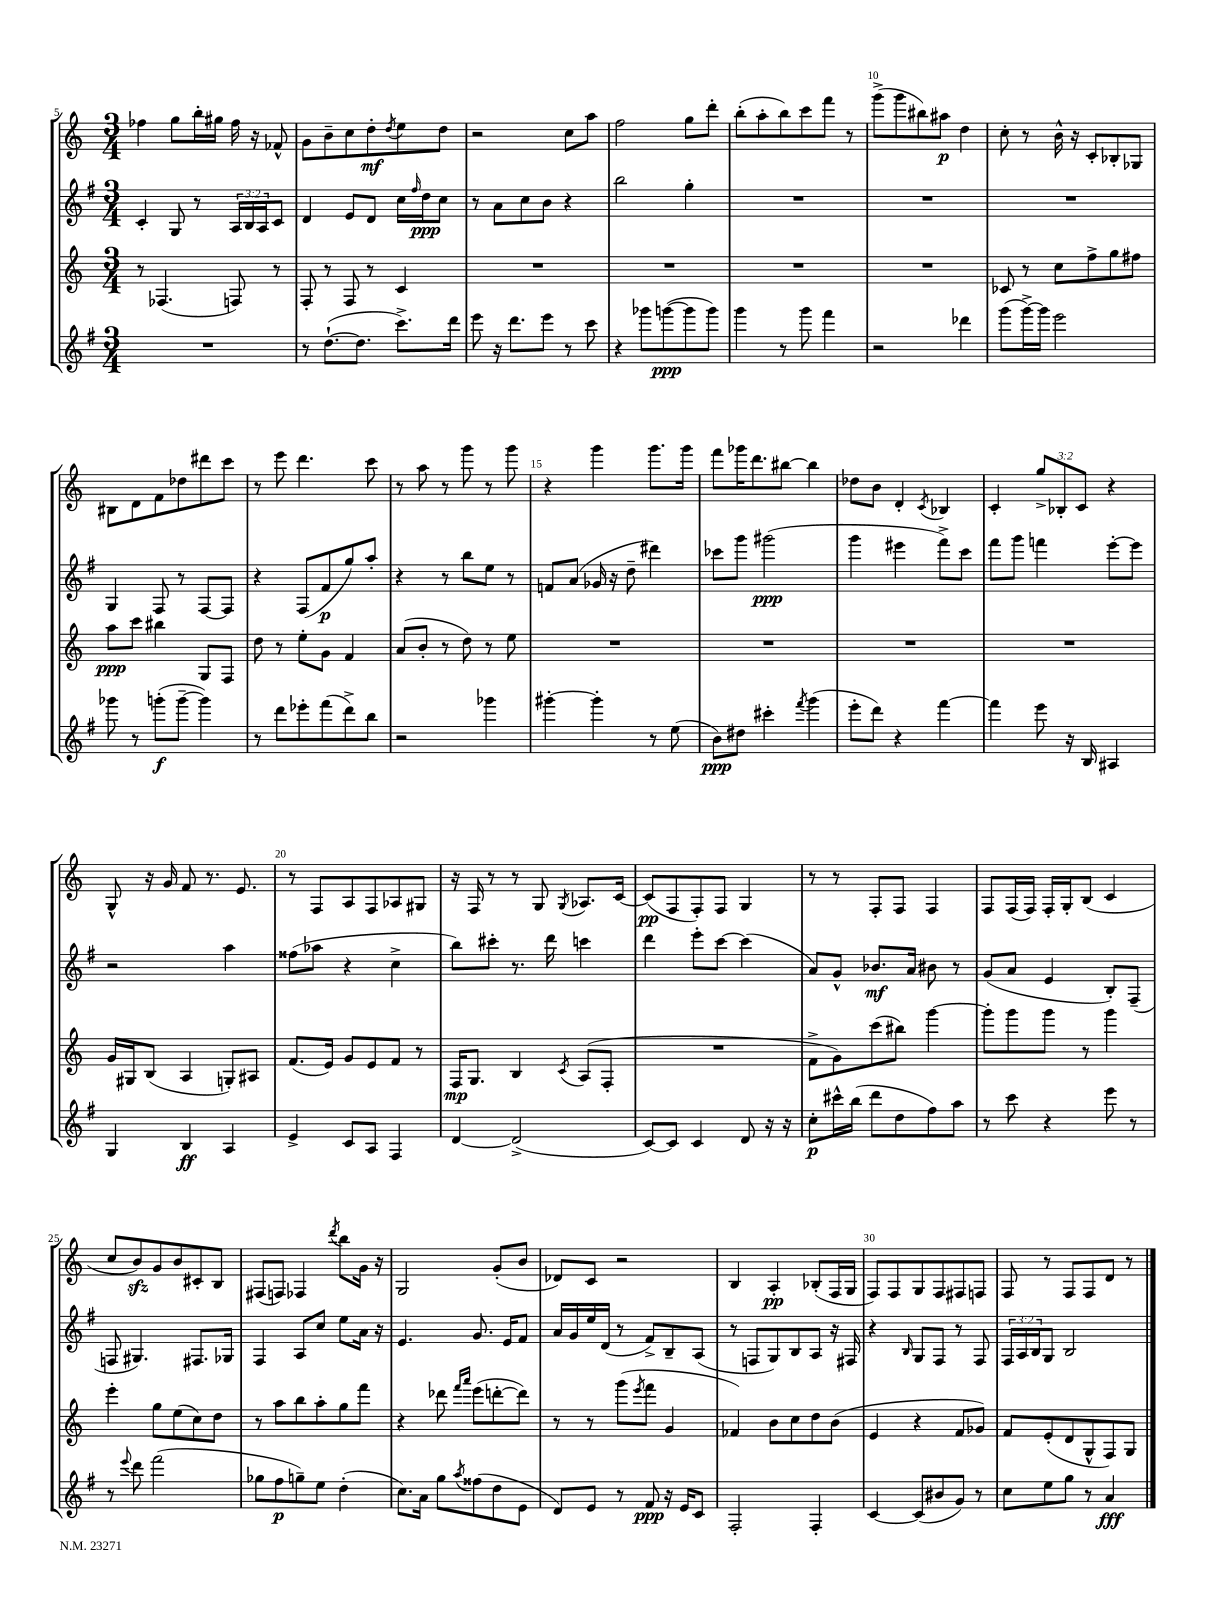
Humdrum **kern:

**kern	**kern	**kern	**kern
*staff4	*staff3	*staff2	*staff1
*clefG2	*clefG2	*clefG2	*clefG2
*k[f#]	*k[]	*k[f#]	*k[]
*M3/4	*M3/4	*M3/4	*M3/4
2.r	8r	4c'	4ff-
.	(4.F-	.	.
.	.	8G	8gg
.	.	8r	16bb'
.	.	.	16gg#
.	8F)	24A	16ff-
.	.	24B	.
.	.	.	16r
.	.	24A	.
.	8r	8c	8f-^^
=	=	=	=
8r	8F'	4d	8g
([8.dd`	8r	.	8b~
.	8F	8e	8cc
8.dd]	.	.	.
.	8r	8d	8dd'
.	.	.	8qdd
8.ccc^)	4c	16cc	8ee
.	.	16qqff#	.
.	.	16dd	.
.	.	8cc	8dd
16ddd	.	.	.
=	=	=	=
8eee	2.r	8r	2r
16r	.	8a	.
8.ddd	.	.	.
.	.	8cc	.
8eee	.	8b	.
8r	.	4r	8cc
8ccc	.	.	8aa
=	=	=	=
4r	2.r	2bb	2ff
8ggg-	.	.	.
([8ggg	.	.	.
8ggg]	.	4gg'	8gg
8ggg)	.	.	8ddd'
=	=	=	=
4ggg	2.r	2.r	(8bb'
.	.	.	8aa'
8r	.	.	8bb)
8ggg	.	.	8ccc
4fff#	.	.	8fff
.	.	.	8r
=	=	=	=
2r	2.r	2.r	(8ggg^
.	.	.	8ggg
.	.	.	8bb#)
.	.	.	8aa#
4ddd-	.	.	4dd
=	=	=	=
(8ggg	8c-	2.r	8cc'
[16ggg^)	8r	.	8r
16ggg]	.	.	.
2eee	8cc	.	16b^^
.	.	.	16r
.	8ff^	.	8c'
.	8gg	.	8B-'
.	8ff#	.	8G-
=	=	=	=
8ggg-	8aa	4G	8B#
8r	8ccc	.	8d
(8ggg'	4bb#	8F#	8f
[8ggg~	.	8r	8dd-
4ggg])	8G	[8F#	8ddd#
.	8F	8F#]	8ccc
=	=	=	=
8r	8dd	4r	8r
8ddd	8r	.	8eee
8eee-'	8ee'	(8F#	4.ddd
(8fff#	8g	8f#	.
8ddd^)	4f	8gg)	.
8bb	.	8aa'	8ccc
=	=	=	=
2r	(8a	4r	8r
.	8b'	.	8aa
.	8r	8r	8r
.	8dd)	8bb	8ggg
4ggg-	8r	8ee	8r
.	8ee	8r	8ggg
=	=	=	=
[4ggg#'	2.r	8f	4r
.	.	(8a	.
4ggg#']	.	16g-	4ggg
.	.	16r	.
.	.	8dd~	.
8r	.	4ddd#)	8.ggg
(8ee	.	.	.
.	.	.	16ggg
=	=	=	=
8b)	2.r	8ccc-	8fff
8dd#	.	8ggg	16ggg-
.	.	.	8.ddd
4ccc#'	.	(2ggg#	.
.	.	.	[8bb#
8qfff#	.	.	.
(4ggg	.	.	4bb#]
=	=	=	=
8eee'	2.r	4ggg	8dd-
8ddd)	.	.	8b
4r	.	4eee#	4d'
.	.	.	8qc
[4fff#	.	8fff#^)	4B-
.	.	8ccc	.
=	=	=	=
4fff#]	2.r	8fff#	4c'
.	.	8ggg	.
8eee	.	4fff	12gg^
.	.	.	12B-'
16r	.	.	.
.	.	.	12c
16B	.	.	.
4A#	.	[8eee'	4r
.	.	8eee]	.
=	=	=	=
4G	16g	2r	8G^^
.	16G#	.	.
.	(8B	.	16r
.	.	.	16g
4B	4A	.	8f
.	.	.	8.r
4A	8G')	4aa	.
.	.	.	8.e
.	8A#	.	.
=	=	=	=
4e^	(8.f	(8ff##	8r
.	.	8aa-	8F
.	16e)	.	.
8c	8g	4r	8A
8A	8e	.	8F
4F#	8f	4cc^	8A-
.	8r	.	8G#
=	=	=	=
[4d	16F	8bb)	16r
.	8.G	.	16F
.	.	8ccc#'	8r
(2d^]	4B	8.r	8r
.	.	.	8G
.	.	16ddd	.
.	8qc	.	8qG
.	(8A	4ccc	8.A-
.	8F'	.	.
.	.	.	[16c
=	=	=	=
[8c)	2.r	4ddd	(8c]
8c]	.	.	8F
4c	.	8eee'	8F')
.	.	[8ccc	8F
8d	.	(4ccc]	4G
16r	.	.	.
16r	.	.	.
=	=	=	=
8cc'	8f^	8a)	8r
16ccc#^^	8g)	8g^^	8r
(16bb	.	.	.
8ddd	(8ccc	8.b-	8F'
8dd	8bb#)	.	8F
.	.	16a	.
8ff#)	[4ggg	8b#	4F
8aa	.	8r	.
=	=	=	=
8r	8ggg']	(8g	8F
8ccc	8ggg	8a	(16F
.	.	.	16F)
4r	8ggg	4e	16F'
.	.	.	16G'
.	8r	.	(8B
8eee	4ggg	8B')	4c
8r	.	(8F#~	.
=	=	=	=
8r	4eee'	8F	8cc
8qqeee	.	.	.
8ddd	.	4.G#)	8b)
(2fff#	8gg	.	8g
.	(8ee	.	8b
.	8cc)	8.F#	8c#'
.	8dd	.	8B
.	.	16G-	.
=	=	=	=
8gg-	8r	4F#	(8F#
8ff#	8aa	.	8F)
8gg~)	8bb	8A	4F-
8ee	8aa'	8cc	.
.	.	.	8qddd
(4dd'	8gg	8ee	8bb
.	8fff	16a	16g
.	.	16r	16r
=	=	=	=
8.cc)	4r	4.e	2G
16a	.	.	.
8gg	8ddd-	.	.
.	16qqfff	.	.
8qaa	16qqaaa	.	.
(8ff##	(8eee	8.g	.
8dd	[8ddd'	.	(8g'
.	.	16e	.
8e	8ddd])	8f#	8b
=	=	=	=
8d)	8r	16a	8d-)
.	.	16g	.
8e	8r	16ee	8c
.	.	(16d	.
8r	(8ggg	8r	2r
.	8qeee	.	.
8f#	8fff	8f#^)	.
16r	4g	8B~	.
16e	.	.	.
8c	.	(8A	.
=	=	=	=
2F#'	4f-)	8r	4B
.	.	8F	.
.	8b	8G)	4A'
.	8cc	8B	.
4F#'	8dd	8A	(8B-'
.	(8b	16r	16F
.	.	16F#	16G
=	=	=	=
[4c	4e	4r	8F)
.	.	.	8F
.	.	16qqB	.
(8c]	4r	8G	8G
8b#	.	8F#	8F
8g)	8f	8r	8F#
8r	8g-)	8F#	8F
=	=	=	=
8cc	8f	24F#	8F
.	.	24A	.
.	.	24B	.
8ee	(8e'	8G	8r
8gg	8d	2B	8F
8r	8G^^	.	8F
4a	8F)	.	8d
.	8G	.	8r
==	==	==	==
*-	*-	*-	*-
